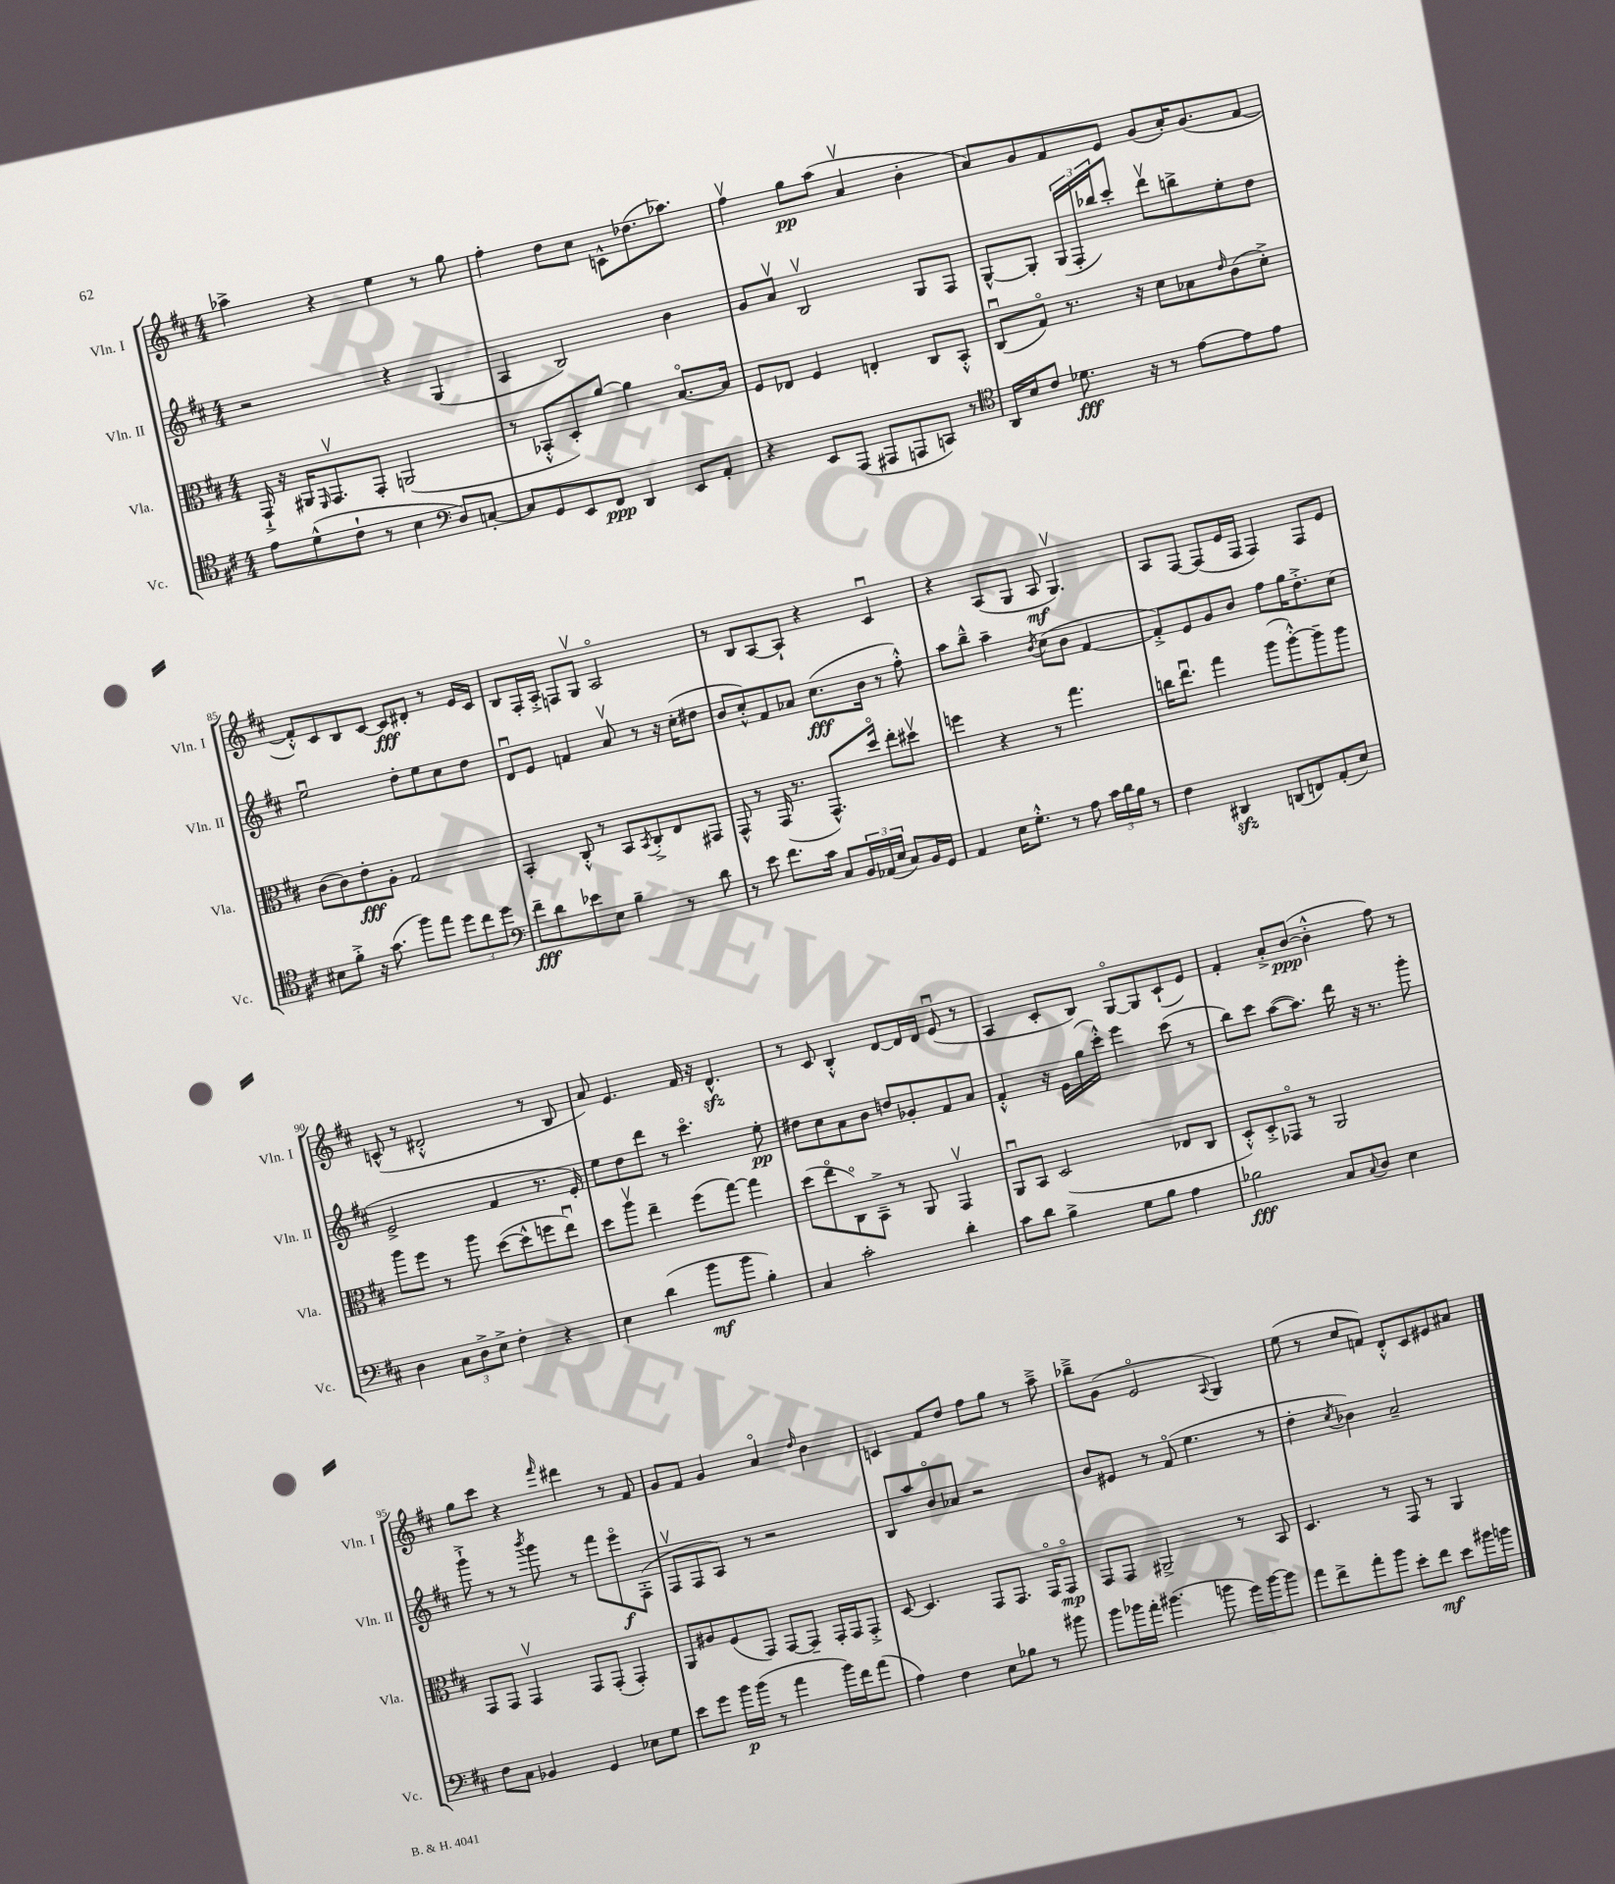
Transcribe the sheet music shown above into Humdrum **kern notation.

**kern	**kern	**kern	**kern
*staff4	*staff3	*staff2	*staff1
*clefC4	*clefC3	*clefG2	*clefG2
*k[f#c#]	*k[f#c#]	*k[f#c#]	*k[f#c#]
*M4/4	*M4/4	*M4/4	*M4/4
8e\L	16GG`^/	2r	4aa-^\
.	16r	.	.
(8d^^\	16AA#/LK	.	.
.	16qqFF#/	.	.
.	8.GGv/	.	.
8c#`\J	.	.	4r
8r	8GG'/J	.	.
4B\	(2AA/	4r	4ee\
*clefF4	*	*	*
8D/L)	.	(4G/	8r
[8C'/J	.	.	8gg\
=	=	=	=
8C/]L	8r	4A/	4ff#'\
8GG/	8BB-'^^/L	.	.
8EE/	8D'/)	2B/)	8dd\L
8FF#/J	[8a/J	.	8cc#\J
4DD/	4a\]	.	8c^^\L
.	.	.	(8.dd-\
8EE/L	[8.Bo/L	4b\	.
.	.	.	8.aa-\J)
8AA'/J	.	.	.
.	16B/]Jk	.	.
=	=	=	=
4r	8F#/L	8g/L	4ff#v\
.	8E-/J	8av/J	.
8EE/L	4F#/	2Bv/	8gg\L
(8AAA/J	.	.	(8aa\J
8AAA#/L	4E'/	.	4av/
8AAA/	.	.	.
8CC/J)	8C#/L	8G/L	4b'\
8r	8BB'^^/J	8F#/J	.
=	=	=	=
*clefC4	*	*	*
16AA/LL	(8C#u/L	[8G^^/L	8a/L)
16B/J	.	.	.
8c#/J	8Go/J)	8G'/]J	8g/
8.d-\	8.r	(24G/LL	8f#/
.	.	24F#'/	.
.	.	24bb-/J)	.
.	.	8ccc#'/J	8e/J
16r	16r	.	.
8r	8d\L	8dddv\L	(8g/L
[8e\L	8B-\	8bb^\	16a'/K)
.	.	.	(8.g/
.	16qqe/	.	.
8e\]	(8c#\	8ee'\	.
8e\J	8d'^\J)	8dd\J	[8f#/J
=	=	=	=
8B#\L	(8c#\L	2eeu\	8f#'^^/]L)
8f#'^\J	8c#\)	.	8c#/
16r	8e'\	.	8B/
(8.g\	.	.	.
.	8A'\J	.	[8c#/J
8ff#\L)	2G/	8dd'\L	8c#/]L
8ee\J	.	8ee\	8d#'/J
12dd\L	.	8cc#\	8r
12cc#\	.	.	.
.	.	8dd\J	16e/LL
12dd\J	.	.	.
.	.	.	16c#/JJ
=	=	=	=
*clefF4	*	*	*
8f#~\L	4BB'/	8du/L	8B/L
8d\	.	8e/J	16F#'/L
.	.	.	16A'^/JJ
8e-\	8C#'^^/	4f/	8F/L
8E\J	8r	.	8Gv/J
4B~\	8BB/L	8av/	2Ao/
.	8qBB/	.	.
.	8C#'^/	8r	.
8r	8E/	16r	.
.	.	(16cc#'\LK	.
8d\	8GG#/J	8dd#\J	.
=	=	=	=
8r	8GG^^/	8b/L	8r
8e\	8r	8cc#'^^/)	8B/L
8.f#\L	(16GG/	8f#/	[8A/
.	8.r	.	.
.	.	8a-/J	8A`/]J
16c#\Jk	.	.	.
8C#/L	8.GG^^/L)	(8.cc#\L	4r
24BB/L	.	.	.
(24AA-/	.	.	.
.	16ddo/Jk	16b\Jk	.
24E/JJ	.	.	.
8C#/L)	8ee'\L	8r	4c#u/
16BB/L	8dd#v\J	8ff#'^^\)	.
16GG/JJ	.	.	.
=	=	=	=
4AA/	4ff\	8aa\L	4r
.	.	8bb~^^\J	.
16E\LK	4r	4aa~\	(8A/L
8.G'^^\J	.	.	.
.	.	.	8G/J
.	.	8qb/	.
8r	8r	(8cc#\L	8A/
8A\	4.gg\	8b\J	4.Gv/)
24c#\LL	.	[4f#/	.
24d\	.	.	.
24B\JJ	.	.	.
8r	.	.	.
=	=	=	=
4F#\	16cc\LK	8f#'^/]L)	8A/L
.	8.eeu\J	.	.
.	.	8e/	[8F#/J
4DD#/	4gg\	8g/	(8F#/]L
.	.	8b/J	16e/L
.	.	.	16F#/JJ
(8DD/L	(8aa\L	8ff#\L	4F#/)
8FF/)	[8aa'^^\)	16gg\K	.
.	.	8.dd'^\	.
(8AA'/	8aa~\]	.	8F#/L
8E/J)	8aa\J	(8cc#\J	8e/J
=	=	=	=
4D\	8aa\L	2e^/	(8c^^/
.	8ff#\J	.	8r
12C#\L	8r	.	2d#'^^/
12D^\	.	.	.
.	8aa\	.	.
12E^\J	.	.	.
4F#'\	([8dd\L	4f#/	.
.	8dd^^\]	.	.
4r	8ff\	8.r	8r
.	8eeu\J)	.	8B/
.	.	16e'/)	.
=	=	=	=
4E\	8dd\L	8ee\L	8a/)
.	8aav\J	8dd\	4.e/
(4d\	4ee~\	8ddd\J	.
.	.	8r	.
8b\L	(8ff#\L	4.ccc#o\	16f#/
.	.	.	16r
8b\J	[8gg\J)	.	4.d^^/
4B'\)	4gg\]	.	.
.	.	8ee'\	.
=	=	=	=
4C#/	(8dd\L	8dd#\L	8r
.	8eeo\	8cc#\	8c#/
2c#'\	8C#o\)	8a\	4B'^^/
.	8BB~^\J	8b\J	.
.	8r	8dd/L	[8d/L
.	8AA/	8g-'/	16d/]L
.	.	.	16d/JJ
4d'\	4GGv/	8f#/	(8eu/
.	.	8a/J	8r
=	=	=	=
8c#\L	8AAu/L	4f#'^^/	4A/
8d\J	8BB/J	.	.
4B^\	(2D/	16r	8c#'/L
.	.	16e\LL	.
.	.	(16gg\	8B/J)
.	.	16ccc#'^^\JJ)	.
8G\L	.	4eee\	[8Go/L
8B\J	.	.	8G/]
4A\	8E-/L	(8ccc#\	(8c#`/
.	8C#/J	8r	8e/J)
=	=	=	=
2B-\	8D'^^/L)	8bb\L)	4f#'/
.	8D'^/	8ccc#\J	.
.	8GG-o/J	([8aa\L	8a'^/L
.	8r	8.aa\]J)	([8b/J
8C#/L	2AA/	.	4b'^^\]
.	.	16ddd\	.
8qqC#/	.	.	.
8D/J	.	16r	.
.	.	8.r	.
4E\	.	.	8ff#\)
.	.	8ggg'\	8r
=	=	=	=
8F#\L	8GG/L	8ggg`^\	8gg\L
8C#\J	8GG/J	8r	8ccc#\J
4BB-/	4GGv/	8r	4r
.	.	8qbbb/	.
.	.	8ggg\	.
.	.	.	16qqfff#/
4GG/	8GG/L	8r	4ddd#\
.	(8GG'/J	8fff#\L	.
8E-\L	4GG'/)	8eeeo\	8r
8G\J	.	(8F#'\J	8f#/
=	=	=	=
8e\L	8AA/L	8F#v/L	8g/L
8g\J	8A#/	8F#/	8f#/J
16b\LL	(8F#/	8A/J)	4g/
(16b\JJ	.	.	.
8r	8GG/J)	8r	.
4a\	[8GG/L	2r	4ao/
.	8GG~/]J	.	.
.	.	.	16qqdd/
16b\LL)	16GG'/LL	.	4b\
16f#\J	16GG/J	.	.
(8a\J	8GG'^/J	.	.
=	=	=	=
4A\)	[8D/	8B/L	4c/
.	4.D/]	8aa/	.
4F#\	.	8bo/	8f#/L
.	.	8a-/J	8dd/J
8E\L	8GG/L	2r	8ff#\L
8B-\J	8.GG/J	.	8gg\J
8r	.	.	8r
.	16GGo/LK	.	.
8b#\	8GGo/J	.	8aa~^\
=	=	=	=
8b\L	8GG/L	8b/L	8bb-~^\L
16b-\L	8GG/J	8e#/J	(8g\J
16a'\JJ	.	.	.
(4.b#\	2AA#^/	8r	2eo/
.	.	(8f#o/	.
.	.	4.ee\	.
8b\	.	.	.
.	.	.	8qqA/
16g\LL)	8r	.	4G/)
[16b\J	.	.	.
8b\]J	8BB/	8r	.
=	=	=	=
8a\L	4.D/	4dd'\	(8ee\
8f#^\	.	.	8r
.	.	8qcc#/	.
8a'\	.	4b-\)	8cc#/L
8b\J	8r	.	8f/J)
8e'\L	8GG/	2a~/	8d'^^/L
8f#\J	8r	.	8c#/
8e\L	4AA/	.	8e#/
16b#\L	.	.	8a#/J
16b\JJ	.	.	.
==	==	==	==
*-	*-	*-	*-
